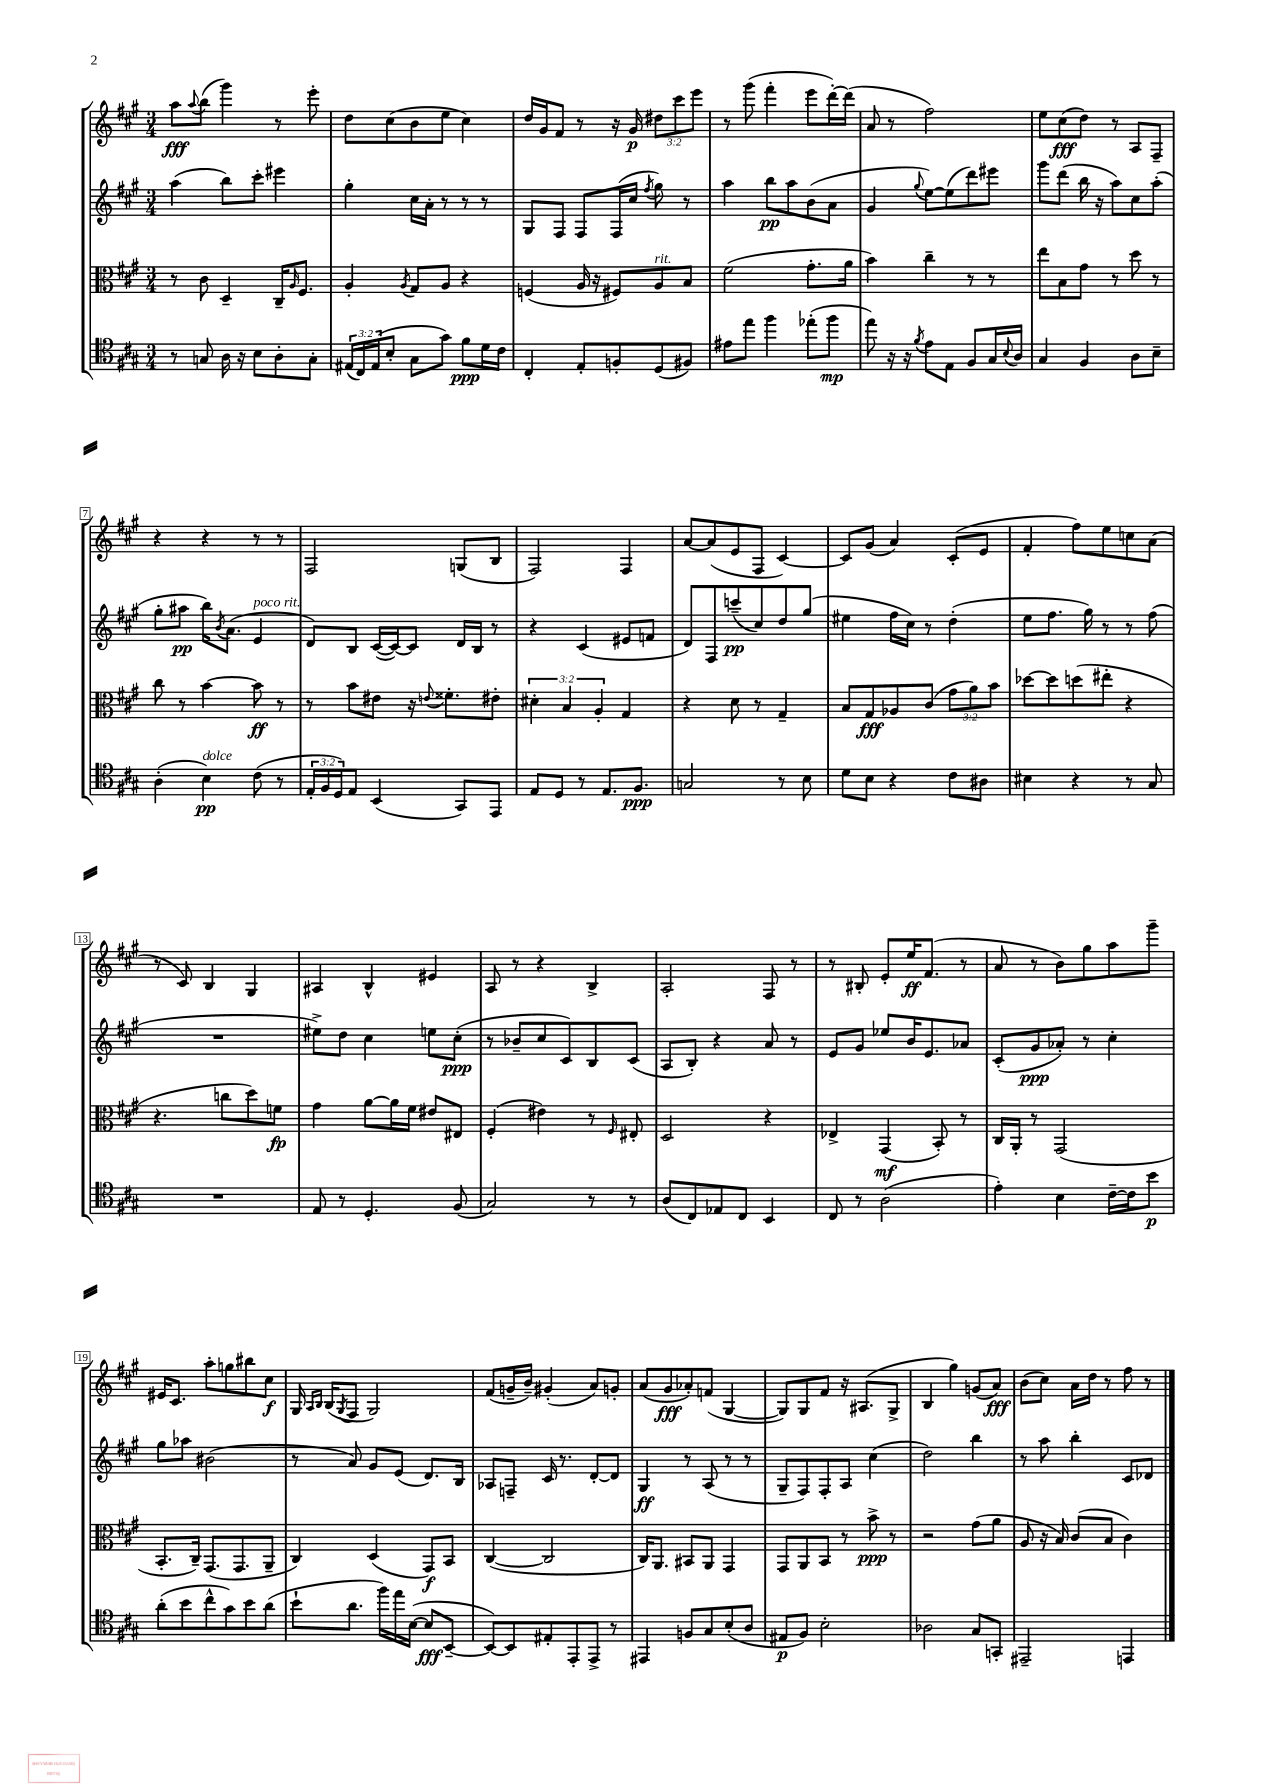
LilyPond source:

<<
\new StaffGroup <<
\new Staff = "s0" {
    \clef treble \key a \major \numericTimeSignature \time 3/4 \override Staff.TupletNumber.text = #tuplet-number::calc-fraction-text
    a''8\fff \appoggiatura { a''8 } b''8( gis'''4) r8 e'''8-. |
    d''8 cis''8( b'8 e''8 cis''4) |
    d''16 gis'16 fis'8 r8 r16 gis'16\p \tuplet 3/2 { dis''8 cis'''8 e'''8 } |
    r8 gis'''8( fis'''4-. e'''8 d'''16~-.) d'''16( |
    a'8 r8 fis''2) |
    e''8 cis''8\fff( d''8) r8 a8 fis8-- |
    r4 r4 r8 r8 |
    fis2 g8( b8 |
    fis2) fis4 |
    a'8~ a'8( e'8 fis8 cis'4~) |
    cis'8 gis'8( a'4) cis'8-.( e'8 |
    fis'4-. fis''8) e''8 c''8 a'8( |
    r8 cis'8) b4 gis4 |
    ais4 b4-^ eis'4 |
    a8 r8 r4 b4-> |
    a2-. fis8 r8 |
    r8 bis8-. e'8-. e''16\ff fis'8.( r8 |
    a'8 r8 b'8) gis''8 a''8 gis'''8-- |
    eis'16 cis'8. a''8-. g''8 bis''8 cis''8\f |
    gis16 \grace { a16 b16 } b16( \acciaccatura { gis8 } fis8 gis2) |
    fis'8( g'16-- b'16--) gis'4-.( a'8) g'8-. |
    a'8( gis'8\fff aes'8-.) f'8( gis4~ |
    gis8) gis8 fis'8 r16 ais8.( gis8-> |
    b4 gis''4) g'8( a'8\fff) |
    b'8( cis''8) a'16 d''16 r8 fis''8 r8 \bar "|." |
}
\new Staff = "s1" {
    \clef treble \key a \major \numericTimeSignature \time 3/4
    a''4( b''8) cis'''8-. eis'''4 |
    gis''4-. cis''16 a'16-. r8 r8 r8 |
    gis8 fis8 fis8 fis16( cis''16 \acciaccatura { fis''8 } gis''8) r8 |
    a''4 b''8\pp a''8 b'8( a'8 |
    gis'4 \appoggiatura { gis''8 } e''8~) e''8( d'''8) eis'''8 |
    gis'''8 d'''8( b''16 r16 a''8) cis''8 a''8-.( |
    gis''8-. ais''8\pp b''16) \acciaccatura { b'8 } a'8.( e'4^\markup { \italic "poco rit." } |
    d'8) b8 cis'16~( cis'16~) cis'8 d'16 b16 r8 |
    r4 cis'4( eis'8 f'8 |
    d'8) fis8 c'''8--\pp( cis''8) d''8 gis''8( |
    eis''4 fis''16 cis''16) r8 d''4-.( |
    e''8 fis''8. gis''16) r8 r8 fis''8( |
    R2. |
    eis''8->) d''8 cis''4 e''8 cis''8-.\ppp( |
    r8 bes'8-- cis''8 cis'8) b8 cis'8( |
    a8 b8-.) r4 a'8 r8 |
    e'8 gis'8 ees''8 b'16 e'8. aes'8 |
    cis'8-.( gis'8\ppp aes'8-.) r8 cis''4-. |
    gis''8 aes''8 bis'2( |
    r8 a'8) gis'8 e'8( d'8.) b16 |
    aes8 f8-- cis'16 r8. d'8~-. d'8 |
    gis4\ff r8 a8( r8 r8 |
    gis8-- fis8) fis8-. a8 cis''4( |
    d''2) b''4 |
    r8 a''8 b''4-. cis'8 des'8 \bar "|." |
}
\new Staff = "s2" {
    \clef alto \key a \major \numericTimeSignature \time 3/4 \override Staff.TupletNumber.text = #tuplet-number::calc-fraction-text
    r8 cis'8 d4-- cis16-- \grace { a16 } fis8. |
    a4-. \acciaccatura { a8 } gis8 a8 r4 |
    f4( a16 r16 fis8) a8^\markup { \italic "rit." } b8 |
    fis'2( gis'8.-. a'16 |
    b'4) cis''4-- r8 r8 |
    e''8 b8 gis'8 r8 d''8 r8 |
    cis''8 r8 b'4~ b'8\ff r8 |
    r8 b'8 eis'8 r16 \appoggiatura { e'8 } fisis'8.-. eis'8-. |
    \tuplet 3/2 { dis'4-. b4 a4-. } gis4 |
    r4 d'8 r8 gis4-- |
    b8 gis8\fff aes8 cis'8( \tuplet 3/2 { gis'8 a'8) b'8 } |
    des''8~ des''8 d''8( eis''8-. r4 |
    r4. c''8 d''8) f'8\fp |
    gis'4 a'8~ a'16 fis'16 eis'8 eis8 |
    fis4-.( eis'4) r8 \grace { fis16 } eis8-. |
    d2 r4 |
    ees4-> gis,4\mf( b,8-.) r8 |
    cis16 a,16-. r8 gis,2( |
    b,8.-. cis16--) gis,8.( gis,8. a,8-- |
    cis4) d4( gis,8\f) b,8 |
    cis4~( cis2 |
    cis16) a,8. bis,8 a,8 gis,4 |
    gis,8 a,8 b,8 r8 b'8->\ppp r8 |
    r2 gis'8( a'8 |
    a8 r16 b16) cis'8( b8 cis'4) \bar "|." |
}
\new Staff = "s3" {
    \clef tenor \key a \major \numericTimeSignature \time 3/4 \override Staff.TupletNumber.text = #tuplet-number::calc-fraction-text
    r8 g8 a16 r16 b8 a8-. g8-. |
    \tuplet 3/2 { eis16( cis16) eis16( } b8-. gis8 gis'8) fis'8\ppp d'16 cis'16 |
    cis4-. e8-. f8-. d8( fis8) |
    eis'8 e''8 fis''4 ees''8-.( fis''8\mp |
    e''8) r16 r16 \acciaccatura { fis'8 } e'8 e8 fis8 gis16 \appoggiatura { b8 } a16 |
    gis4 fis4 a8 b8-- |
    a4-.( b4\pp^\markup { \italic "dolce" }) cis'8( r8 |
    \tuplet 3/2 { e16-. fis16 d16) } e8 b,4( gis,8) e,8 |
    e8 d8 r8 e8. fis8.\ppp |
    g2 r8 b8 |
    d'8 b8 r4 cis'8 ais8 |
    bis4 r4 r8 gis8 |
    R2. |
    e8 r8 d4.-. fis8( |
    gis2) r8 r8 |
    a8( cis8) ees8 cis8 b,4 |
    cis8 r8 a2( |
    e'4-.) b4 cis'16~-- cis'16 b'8\p |
    a'8-.( b'8 cis''8-^ gis'8) b'8 a'8( |
    b'8-! a'8. fis''16) e''16 b16~( b8\fff b,8~-- |
    b,8~) b,8 eis8-. e,8-. e,8-> r8 |
    eis,4 f8 gis8 b8-.( a8 |
    eis8\p fis8) b2-. |
    aes2 gis8 g,8-. |
    eis,2-- e,4 \bar "|." |
}
>>
>>
\layout { \context { \Score \override BarNumber.stencil = #(make-stencil-boxer 0.1 0.3 ly:text-interface::print) } }
